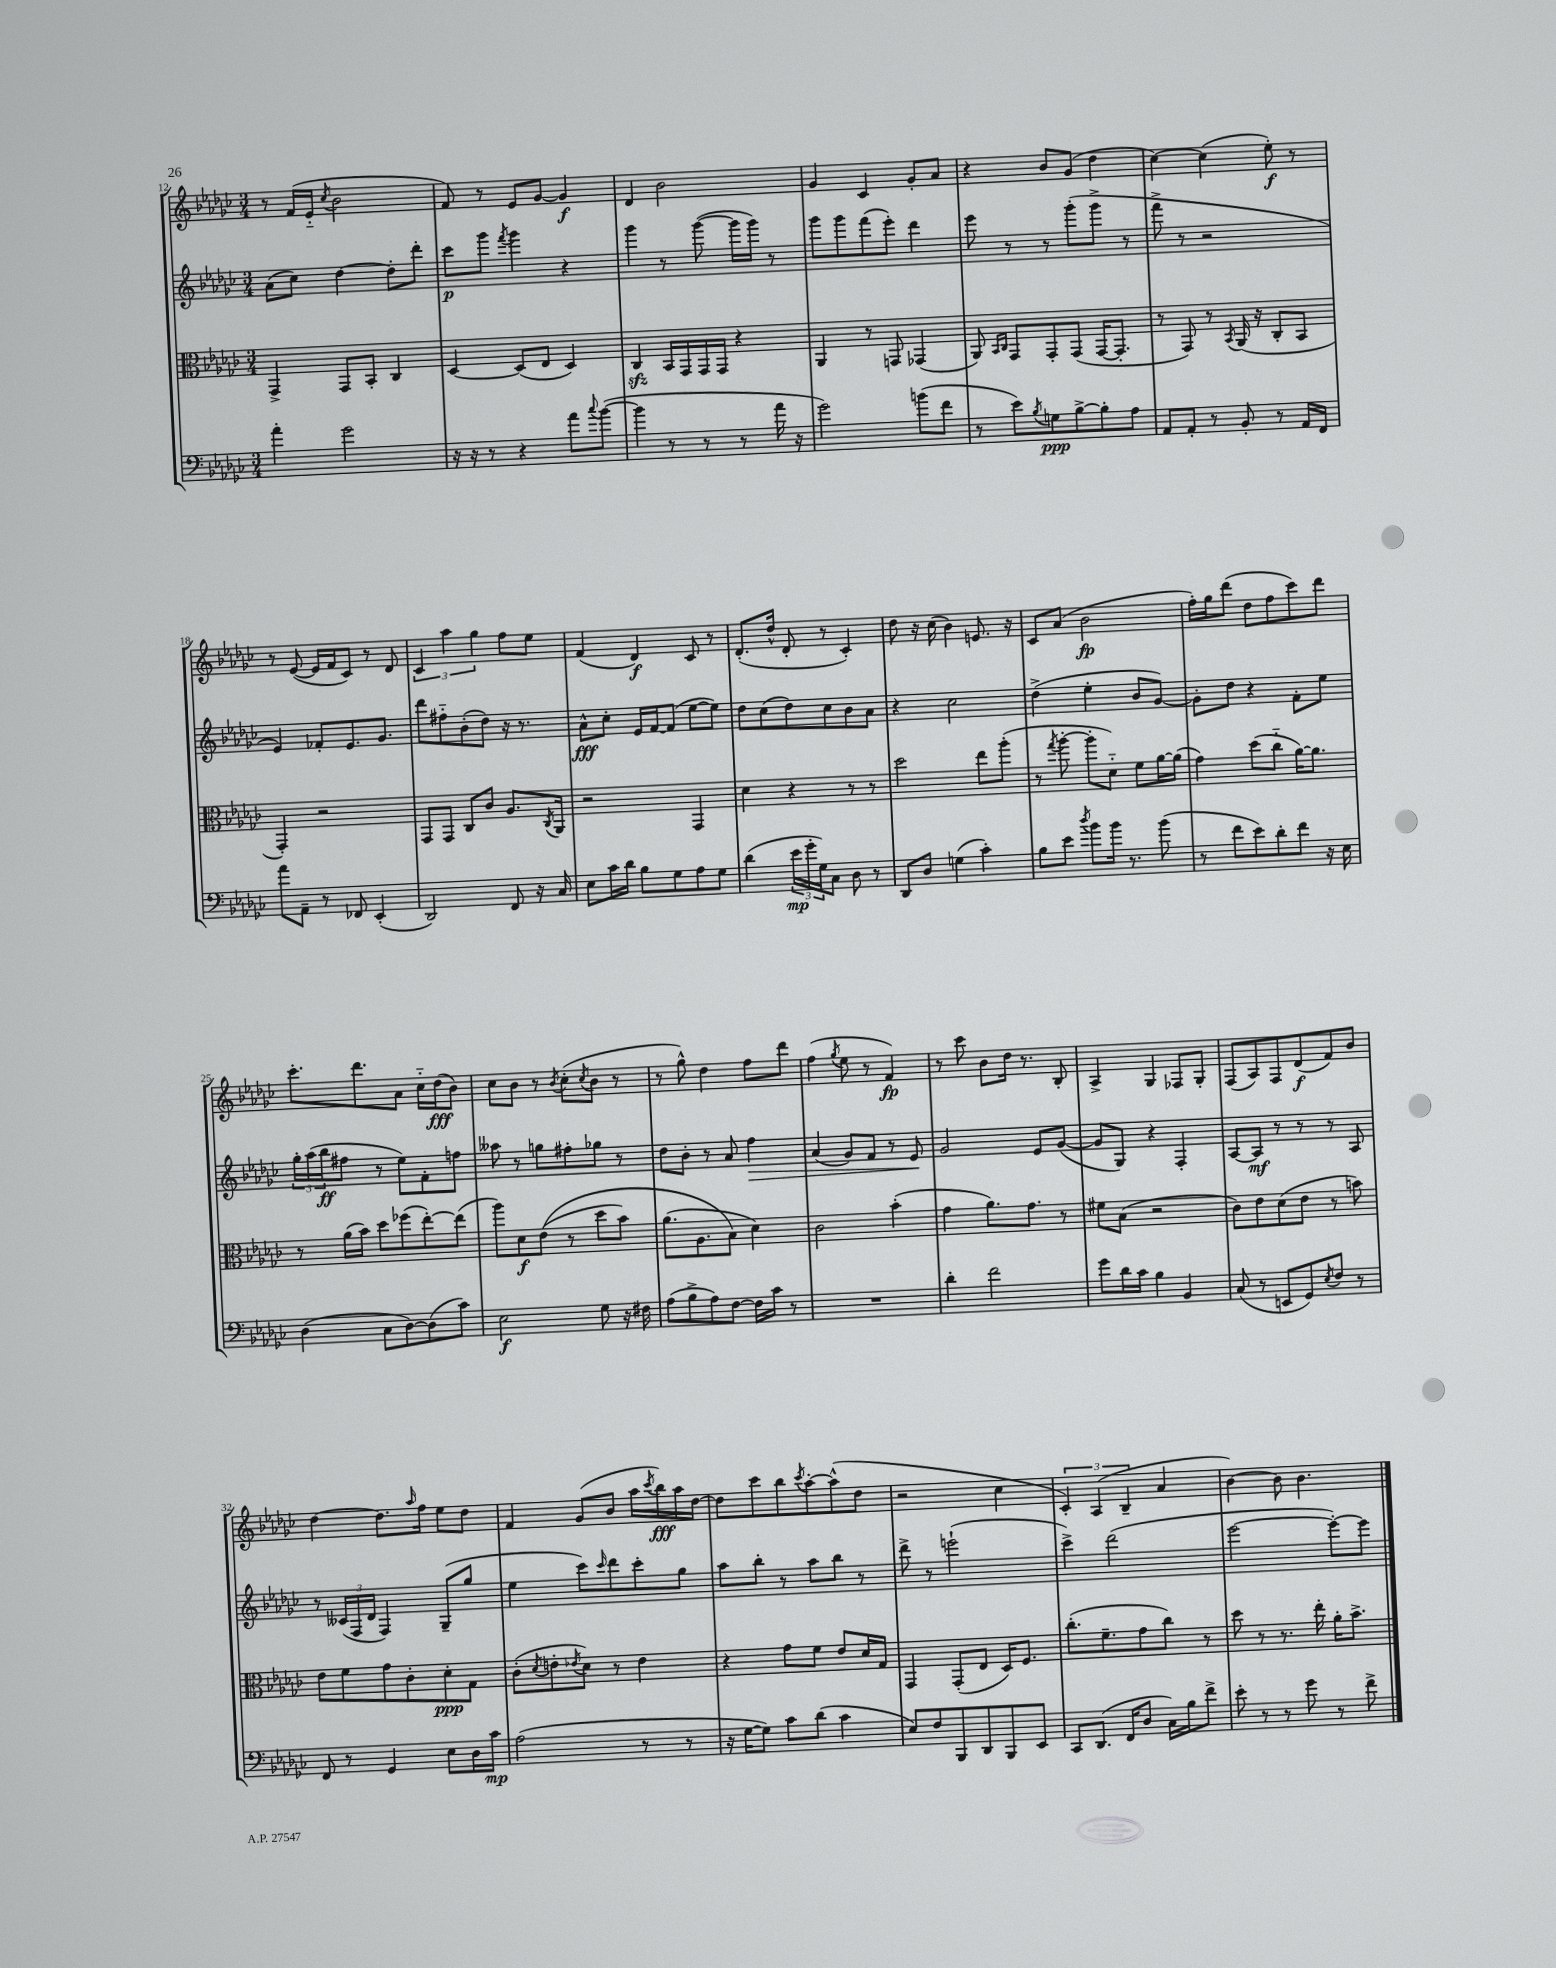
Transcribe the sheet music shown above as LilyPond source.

<<
\new StaffGroup <<
\new Staff = "s0" {
    \clef treble \key ges \major \numericTimeSignature \time 3/4
    r8 f'16( ees'16-_ \acciaccatura { ces''8 } bes'2 |
    f'8) r8 ees'8 ges'8~ ges'4\f |
    des'4 bes'2 |
    ges'4 ces'4 ges'8-. aes'8 |
    r4 bes'8 ges'8( des''4 |
    ces''4~) ces''4( ees''8-.\f) r8 |
    r8 ees'8~( ees'16 f'16 ces'8) r8 des'8 |
    \tuplet 3/2 { ces'4 aes''4 ges''4 } f''8 ees''8 |
    f'4( des'4\f) ces'8 r8 |
    des'8.-.( des''16-^ des'8-. r8 ces'4-.) |
    des''8 r16 ces''16( bes'4) e'8. r16 |
    ces'8 aes'8( bes'2\fp |
    f''16-.) ges''16 des'''8( des''8 f''8 ces'''8) des'''8 |
    ces'''8.-. des'''8. aes'8 ces''16-_ des''16\fff( bes'8) |
    ces''8 bes'8 r8 \acciaccatura { bes'8 } ces''8-.( \acciaccatura { ces''8 } bes'8 r8 |
    r8 ges''8-^) des''4 f''8 des'''8 |
    f''4( \acciaccatura { ges''8 } ees''8 r8 f'4\fp) |
    r8 ces'''8 bes'8 des''16 r8. bes8-. |
    aes4-> ges4 fes8 ges8-. |
    f8( aes8) f8 des'8\f( f'8) bes'8 |
    des''4~ des''8. \grace { aes''16 } f''16 ees''8 des''8 |
    f'4 ges'8( bes'8 aes''16 \acciaccatura { ces'''8 } bes''16\fff) aes''16 des''16~ |
    des''8 ces'''8 bes''8 \acciaccatura { ces'''8 } aes''8~-. aes''8-^( des''8 |
    r2 ces''4 |
    \tuplet 3/2 { ces'4-.) aes4( bes4-- } aes'4 |
    bes'4~) bes'8 bes'4. \bar "|." |
}
\new Staff = "s1" {
    \clef treble \key ges \major \numericTimeSignature \time 3/4
    aes'8( ces''8) des''4~ des''8-. des'''8-. |
    ces'''8\p ges'''8 \acciaccatura { f'''8 } ges'''4 r4 |
    ges'''4 r8 ges'''8~( ges'''16 ges'''16) r8 |
    ges'''8 ges'''8 f'''8( ees'''8-.) des'''4 |
    ees'''8 r8 r8 ges'''8-.( ges'''8-> r8 |
    f'''8-> r8 r2 |
    ees'4) fes'8-. ees'8. ges'8. |
    des'''8 fis''8-_ bes'8-.( des''8) r16 r8. |
    aes'8-^\fff ces''8-. ees'16 f'16~ f'8( ees''8~ ees''8) |
    des''8 ces''8( des''8) ces''8 bes'8 aes'8 |
    r4 ces''2 |
    des''4->( ees''4-. bes'8 ges'8~) |
    ges'8-. des''8 r4 f'8-. ees''8 |
    \tuplet 3/2 { ges''16-. aes''16( bes''16\ff } fis''8 r8 ees''8) f'8-. f''8 |
    aeses''8 r8 g''8 fis''8-. ges''8 r8 |
    des''8 bes'8-. r8 aes'8 f''4\> |
    aes'4( ges'8) f'8 r8 ees'8\! |
    ges'2 ees'8 ges'8~( |
    ges'8 ges8) r4 f4-. |
    aes8~ aes8\mf r8 r8 r8 aes8 |
    r8 \tuplet 3/2 { ceses'16( f16 des'16 } f4) ges8--( ges''8 |
    ees''4 ces'''8) \grace { ces'''16 } des'''8 ces'''8-. ges''8 |
    aes''8 bes''8-. r8 aes''8 bes''8 r8 |
    des'''8-> r8 e'''2-!( |
    ces'''4->) des'''2( |
    ees'''2~ ees'''8~-.) ees'''8 \bar "|." |
}
\new Staff = "s2" {
    \clef alto \key ges \major \numericTimeSignature \time 3/4
    ges,4-> ges,8 bes,8-. ces4 |
    des4~ des8( ees8 des4) |
    ces4\sfz bes,16 ges,16 ges,16 ges,16 r4 |
    aes,4 r8 g,8 ges,4( |
    aes,8) \grace { bes,16 ces16 } ges,8 ges,8-. ges,8( ges,16~ ges,8.-. |
    r8 ges,8) r8 \acciaccatura { bes,8 } aes,16( r16 ces8-. bes,8 |
    ges,4-.) r2 |
    ges,8 ges,8 ces8 ces'8 aes8. \acciaccatura { ces8 } aes,16 |
    r2 ges,4 |
    des'4 r4 r8 r8 |
    des''2 ees''8 aes''8-.( |
    r8 \acciaccatura { ges''8 } aes''8~-. aes''8-. des'8-_) f'8 aes'16~ aes'16( |
    ges'4) des''8( ces''8-_ aes'16~) aes'8. |
    r8 aes'16( bes'16) des''8 fes''8( ees''8~-.) ees''8( |
    aes''8) des'8\f ees'8(\( r8 des''8 bes'8) |
    aes'8.( aes8. bes8\) des'4) |
    ces'2 bes'4-.( |
    ges'4 aes'8.) ges'8. r8 |
    fis'8 bes8( r2 |
    ces'8) ees'8 des'8( ees'8 r8 b'8) |
    ees'8 f'8 ges'8 ces'8-. des'8-.\ppp ges8 |
    ces'8-.( \acciaccatura { des'8 } e'8-. \acciaccatura { ees'8 } des'8) r8 ees'4 |
    r4 ges'8 f'8 ees'8 des'16 ges16 |
    ges,4 ges,8-.( ees8 des16) f8. |
    ces''8.-.( f'8.-- ges'8 ces''8) r8 |
    des''8 r8 r8. ees''16-. aes'16-. bes'8.-> \bar "|." |
}
\new Staff = "s3" {
    \clef bass \key ges \major \numericTimeSignature \time 3/4
    aes'4-. ges'2 |
    r16 r16 r8 r4 aes'8 \appoggiatura { ces''8 } bes'8~( |
    bes'4 r8 r8 r8 aes'16 r16 |
    ges'2) b'8( f'8 |
    r8 ees'8) \acciaccatura { bes8 } g8\ppp bes8~-> bes8-. aes8 |
    aes,8 aes,8-. r8 bes,8-. r8 aes,16 f,16 |
    aes'8 aes,8-- r8 fes,8 ees,4-.( |
    des,2) f,8 r16 ces16 |
    ees8 ces'16 des'16 bes8 ges8 aes8 ges8 |
    des'4( \tuplet 3/2 { ees'16\mp ges'16-. ges16) } ces8 des8 r8 |
    des,8 des8 g4( ces'4-.) |
    bes8 ees'8 \acciaccatura { des''8 } bes'8 bes'16 r8. bes'8( |
    r8 f'8 ees'8) des'8-. f'8 r16 ees16 |
    des4( ces8 des8~) des8( ces'8) |
    ees2\f ges8 r16 fis16 |
    aes8( bes8-> aes8) f8~ f16 ces'16 r8 |
    R2. |
    des'4-. f'2 |
    ges'8 des'16 ces'16 bes4 bes,4 |
    ces8( r8 e,8 ges,8) \acciaccatura { ees8 } f8 r8 |
    f,8 r8 ges,4 ees8 des16 ces'16\mp |
    aes2( r8 r8 |
    r16 ges16~ ges8) ces'8 des'8( ces'4 |
    ees8) f8 bes,,8 des,8 bes,,8 ees,8 |
    ces,8 des,8.( f,16 des8 ces16) bes16 f'8-> |
    ees'8-. r8 r8 ges'8 r8 f'8-> \bar "|." |
}
>>
>>
\layout { \context { \Score currentBarNumber = #12 } }
